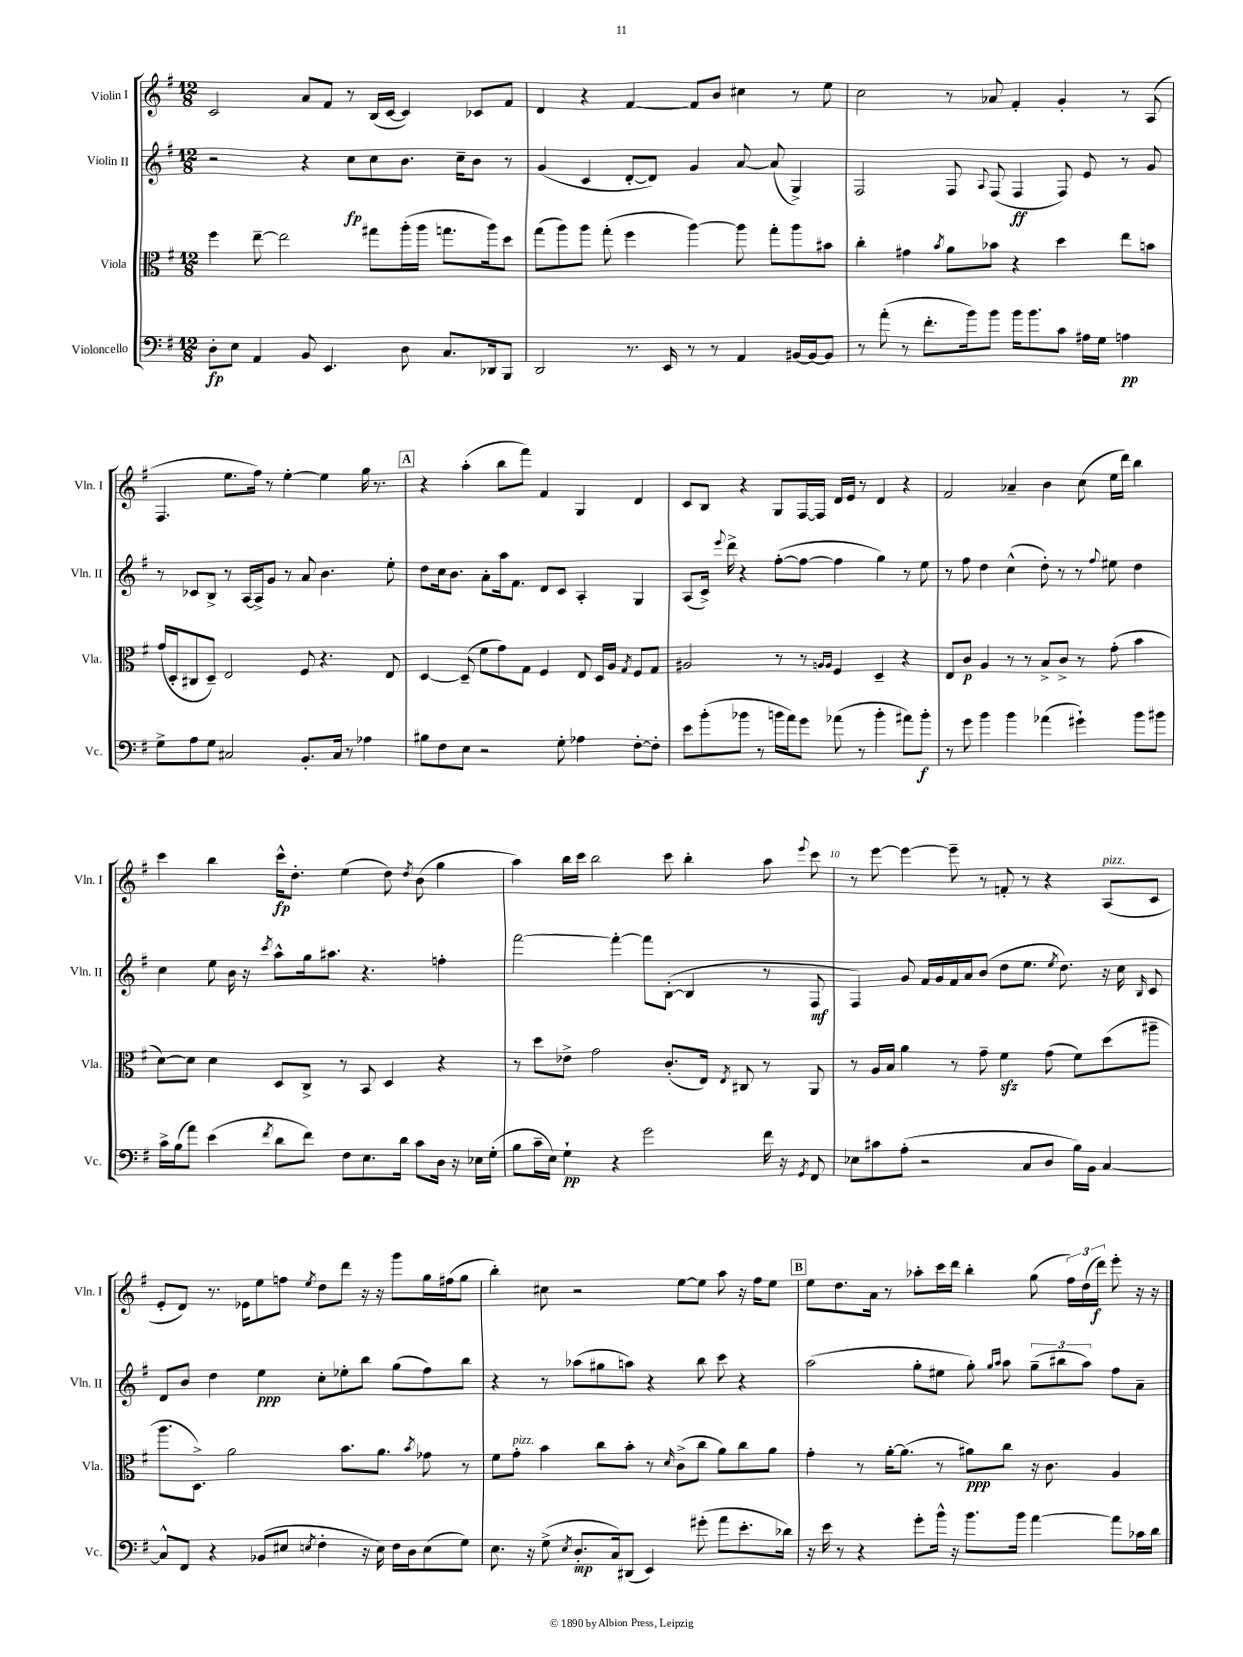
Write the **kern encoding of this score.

**kern	**dynam	**kern	**dynam	**kern	**dynam	**kern	**dynam
*part4	*part4	*part3	*part3	*part2	*part2	*part1	*part1
*staff4	*staff4	*staff3	*staff3	*staff2	*staff2	*staff1	*staff1
*I"Violoncello	*	*I"Viola	*	*I"Violin II	*	*I"Violin I	*
*I'Vc.	*	*I'Vla.	*	*I'Vln. II	*	*I'Vln. I	*
*clefF4	*	*clefC3	*	*clefG2	*	*clefG2	*
*k[f#]	*	*k[f#]	*	*k[f#]	*	*k[f#]	*
*M12/8	*	*M12/8	*	*M12/8	*	*M12/8	*
=1	=1	=1	=1	=1	=1	=1	=1
8D'\L	fp	4ff#\	.	2r	.	2c/	.
8E\J	.	.	.	.	.	.	.
4AA/	.	[8ee~\	.	.	.	.	.
.	.	2ee\]	.	.	.	.	.
8BB/	.	.	.	4r	.	8a/L	.
4.EE/	.	.	.	.	.	8f#/J	.
.	.	.	.	8cc\L	fp	8r	.
.	.	8gg#X\L	.	8cc\	.	(16B/LL	.
.	.	.	.	.	.	[16c/JJ	.
8D\	.	(16aa'\L	.	8.b\J	.	4c/])	.
.	.	16aa\JJ	.	.	.	.	.
8.C/L	.	8.ggn\L	.	.	.	.	.
.	.	.	.	16cc~\KL	.	.	.
.	.	.	.	8b\J	.	8c-X/L	.
16DD-X/k	.	16aa\k)	.	.	.	.	.
8BBB/J	.	8dd\J	.	8r	.	8f#/J	.
=2	=2	=2	=2	=2	=2	=2	=2
2DD/	.	(8gg\L	.	(4g/	.	4d/	.
.	.	8aa\)	.	.	.	.	.
.	.	8aa\J	.	4c/	.	4r	.
.	.	(8gg'\	.	.	.	.	.
8.r	.	4ff#\	.	[8d'/L	.	[4f#/	.
.	.	.	.	8d/J])	.	.	.
16EE/	.	.	.	.	.	.	.
8r	.	[4aa\)	.	4g/	.	8f#/L]	.
8r	.	.	.	.	.	8b/J	.
4AA/	.	8aa\]	.	[8a/	.	4cc#X\	.
.	.	8gg'\L	.	(8a/]	.	.	.
[16BB#X/LL	.	8aa\	.	4G^/)	.	8r	.
16BB#/J_	.	.	.	.	.	.	.
8BB#/J]	.	8b#X\J	.	.	.	8ee\	.
=3	=3	=3	=3	=3	=3	=3	=3
8r	.	4cc'\	.	2F#/	.	2cc\	.
(8a'\	.	.	.	.	.	.	.
8r	.	4g#X\	.	.	.	.	.
8.f#'\L	.	.	.	.	.	.	.
.	.	8qb/	.	.	.	.	.
.	.	8a\L	.	8F#/	.	8r	.
16b\k)	.	.	.	.	.	.	.
.	.	.	.	8qqA/	.	.	.
8b\J	.	8b-X\J	.	(8F#/	.	8a-X/	.
16b\KL	.	4r	.	4F#/	ff	4f#'/	.
8.b\	.	.	.	.	.	.	.
8c\J	.	4dd\	.	8F#/)	.	4g'/	.
16A#X\LL	.	.	.	8e/	.	.	.
16G\JJ	.	.	.	.	.	.	.
4An\	pp	8ee\L	.	8r	.	8r	.
.	.	8bn\J	.	8g/	.	(8A/	.
!!LO:LB:g=z
=4	=4	=4	=4	=4	=4	=4	=4
8G^\L	.	(16g/LL	.	8r	.	4.F#/	.
.	.	16D'/J	.	.	.	.	.
8A\	.	8C#X/	.	8c-X/L	.	.	.
8G\J	.	8D~/J)	.	8B^/J	.	.	.
2C#X/	.	2E/	.	8r	.	8.ee\L	.
.	.	.	.	[16A/LL	.	.	.
.	.	.	.	16A^/J]	.	16ff#\Jk)	.
.	.	.	.	8g/J	.	8r	.
.	.	.	.	8r	.	[4ee'\	.
8.BB'/L	.	8F#/	.	8a/	.	.	.
.	.	4.r	.	4.b\	.	4ee\]	.
16C#/Jk	.	.	.	.	.	.	.
8r	.	.	.	.	.	.	.
4A-X\	.	.	.	.	.	16gg\	.
.	.	.	.	.	.	8.r	.
.	.	8E/	.	8ee'\	.	.	.
!!LO:REH:place=s1:t=A
=5	=5	=5	=5	=5	=5	=5	=5
8B#X\L	.	[4D/	.	8dd\L	.	4r	.
8F#\	.	.	.	16cc\k	.	.	.
.	.	.	.	8.b\J	.	.	.
8E\J	.	(8D~/]	.	.	.	(4aa'\	.
2r	.	8f#\L	.	8a'\L	.	.	.
.	.	8g\)	.	16aa\k	.	8bb\L	.
.	.	.	.	8.f#\J	.	.	.
.	.	8G\J	.	.	.	8fff#\J)	.
.	.	4F#/	.	8d/L	.	4f#/	.
8G'\	.	.	.	8c/J	.	.	.
4A-X\	.	8E/	.	4A'/	.	4G/	.
.	.	16D/LL	.	.	.	.	.
.	.	16A/JJ	.	.	.	.	.
.	.	8qG/	.	.	.	.	.
[8F#'\L	.	8F#/L	.	4G/	.	4d/	.
8F#'\J]	.	8G/J	.	.	.	.	.
=6	=6	=6	=6	=6	=6	=6	=6
8e\L	.	2A#X/	.	(8A/L	.	8c/L	.
(8b'\	.	.	.	16c^/Jk)	.	8B/J	.
.	.	.	.	8qqeee/	.	.	.
.	.	.	.	16ddd^\	.	.	.
8b-X\J	.	.	.	4r	.	4r	.
8r	.	.	.	.	.	.	.
16bn\LL	.	8r	.	([8ff#'\L	.	8G/L	.
16a\J)	.	.	.	.	.	.	.
8g\J	.	8r	.	8ff#\J_	.	[16F#/L	.
.	.	.	.	.	.	16F#/JJ]	.
.	.	16qqAn/LL	.	.	.	.	.
.	.	16qqA/JJ	.	.	.	.	.
(8a-X\	.	4F#/	.	4ff#\]	.	16d/LL	.
.	.	.	.	.	.	16e/JJ	.
8r	.	.	.	.	.	8r	.
4b'\	.	4D~/	.	4gg\)	.	4d/	.
8a#X\L)	.	4r	.	8r	.	4r	.
8b'\J	f	.	.	8ee\	.	.	.
=7	=7	=7	=7	=7	=7	=7	=7
8r	.	8E/L	.	8r	.	2f#/	.
8g\	.	8c/J	p	8ff#\	.	.	.
4b\	.	4A/	.	4dd\	.	.	.
4b\	.	8r	.	(4cc^^\	.	4a-X~/	.
.	.	8r	.	.	.	.	.
(4a-X\	.	8B^/L	.	8dd'\)	.	4b\	.
.	.	8c^/J	.	8r	.	.	.
4g#X`\)	.	8r	.	8r	.	(8cc\	.
.	.	.	.	8qqff#/	.	.	.
.	.	(8g'\	.	8ee#X\	.	16ee\LL	.
.	.	.	.	.	.	16ddd\JJ)	.
8b\L	.	4b\	.	4dd\	.	4bb\	.
8b#X\J	.	.	.	.	.	.	.
!!LO:LB:g=z
=8	=8	=8	=8	=8	=8	=8	=8
16c^\LL	.	[8d\L)	.	4cc\	.	4ccc\	.
(16B\J	.	.	.	.	.	.	.
8a\J)	.	8d\J]	.	.	.	.	.
(4e\	.	4d\	.	8ee\	.	4bb\	.
.	.	.	.	16b\	.	.	.
.	.	.	.	16r	.	.	.
8qf#/	.	.	.	8qccc/	.	.	.
8d\L	.	8D/L	.	8aa^^\L	.	16ccc^^\KL	fp
.	.	.	.	.	.	8.dd'\J	.
8f#\J)	.	8C^/J	.	16gg\k	.	.	.
.	.	.	.	8.aa#X\J	.	.	.
8F#\L	.	8r	.	.	.	(4ee\	.
8.E\	.	8BB/	.	4.r	.	.	.
.	.	4D/	.	.	.	8dd\)	.
16d\Jk	.	.	.	.	.	.	.
.	.	.	.	.	.	8qdd/	.
8c\L	.	.	.	.	.	(8b\	.
16D\Jk	.	4r	.	4ffn'\	.	4gg\	.
16r	.	.	.	.	.	.	.
16E-X\LL	.	.	.	.	.	.	.
(16G'\JJ	.	.	.	.	.	.	.
=9	=9	=9	=9	=9	=9	=9	=9
8B\L	.	8r	.	[2fff#\	.	4aa\)	.
16c~\L	.	8dd\L	.	.	.	.	.
16E\JJ)	.	.	.	.	.	.	.
4G`\	pp	8e-X^\J	.	.	.	16bb\LL	.
.	.	.	.	.	.	16ccc\JJ	.
.	.	2g\	.	.	.	2bb\	.
4r	.	.	.	4fff#'\_	.	.	.
2g\	.	.	.	8fff#\L]	.	.	.
.	.	(8.c'/L	.	([8B'\J	.	8ccc\	.
.	.	.	.	4B/]	.	4bb'\	.
.	.	16E/Jk)	.	.	.	.	.
.	.	8qE/	.	.	.	.	.
.	.	8C#X/	.	.	.	.	.
16f#\	.	8r	.	8r	.	8aa\	.
16r	.	.	.	.	.	.	.
8qGG/	.	.	.	.	.	8qqeee/	.
8FF#/	.	8AA/	.	8F#/	mf	8ccc\	.
=10	=10	=10	=10	=10	=10	=10	=10
8E-X\L	.	8r	.	4F#/)	.	8r	.
8c#X\	.	16A/LL	.	.	.	[8eee\	.
.	.	16B/JJ	.	.	.	.	.
(8A'\J	.	4a\	.	8g/	.	4eee\_	.
2r	.	.	.	16f#/LL	.	.	.
.	.	.	.	16g/	.	.	.
.	.	8r	.	16f#/	.	8eee~\]	.
.	.	.	.	16a/J	.	.	.
.	.	8g~\	.	(8b/J	.	8r	.
.	.	4f#zz\	.	8dd\L	.	8fn'/	.
8C/L	.	.	.	8.ee\J	.	8r	.
8D/J	.	(8g\	.	.	.	4r	.
.	.	.	.	8qee/	.	.	.
.	.	.	.	8.dd\)	.	.	.
16B\LL)	.	8f#\L)	.	.	.	.	.
16BB\JJ	.	.	.	.	.	.	.
!	!	!	!	!	!	!LO:TX:a:i:t=pizz.	!
[4C/	.	(8dd\	.	16r	.	(8A/L	.
.	.	.	.	16cc\	.	.	.
.	.	.	.	16qqB/	.	.	.
.	.	8aa#X~\J	.	8c/	.	8c/J	.
!!LO:LB:g=z
=11	=11	=11	=11	=11	=11	=11	=11
8C^^/L]	.	8.aa\L	.	8d/L	.	8e'/L	.
8FF#/J	.	.	.	8b/J	.	8d/J)	.
.	.	8.D^\J)	.	.	.	.	.
4r	.	.	.	4dd\	.	8.r	.
.	.	2a\	.	.	.	.	.
.	.	.	.	.	.	16e-X\KL	.
(8BB-X/L	.	.	.	4ee\	ppp	8ee\	.
8E#X/J	.	.	.	.	.	8ffn\J	.
8qEn/	.	.	.	.	.	8qee/	.
4F#'\	.	.	.	8cc'\L	.	8dd\L	.
.	.	8.b\L	.	8ee-X'\	.	8ddd\J	.
16r	.	.	.	8bb\J	.	16r	.
16E\)	.	8.a\J	.	.	.	16r	.
16F#\LL	.	.	.	(8gg\L	.	8ggg\L	.
16D\J	.	.	.	.	.	.	.
.	.	8qb/	.	.	.	.	.
(8E\	.	8g-X\	.	8ff#\)	.	16gg\L	.
.	.	.	.	.	.	(16ff#X\J	.
8G\J)	.	8r	.	8bb\J	.	8gg\J	.
=12	=12	=12	=12	=12	=12	=12	=12
8.E\	.	8f#\L	.	4r	.	4bb'\)	.
!	!	!LO:TX:a:i:t=pizz.	!	!	!	!	!
.	.	8g'\J	.	.	.	.	.
16r	.	.	.	.	.	.	.
(8G^\	.	4b\	.	8r	.	8cc#X\	.
8qE/	.	.	.	.	.	.	.
8.D'/L	mp	.	.	(8aa-X\L	.	2r	.
.	.	8cc\L	.	8gg#X\	.	.	.
16C/k)	.	.	.	.	.	.	.
(8DD#X/J	.	8b'\J	.	8aan\J)	.	.	.
4EE/)	.	8r	.	4r	.	.	.
.	.	16qqd/	.	.	.	.	.
.	.	(8c^\L	.	.	.	[8ee\L	.
(8g#X'\	.	8cc\J	.	8bb\	.	8ee\J]	.
8a\L	.	8a\L)	.	8ccc\	.	8aa\	.
8.e'\	.	8cc\	.	4r	.	16r	.
.	.	.	.	.	.	16ff#\KL	.
.	.	8a\J	.	.	.	8ee\J	.
16d-X\Jk)	.	.	.	.	.	.	.
!!LO:REH:place=s1:t=B
=13	=13	=13	=13	=13	=13	=13	=13
16r	.	4g'\	.	(2aa\	.	8ee\L	.
16e\	.	.	.	.	.	.	.
8r	.	.	.	.	.	8.dd\	.
4r	.	8r	.	.	.	.	.
.	.	.	.	.	.	16a\Jk	.
.	.	[16a'\KL	.	.	.	8r	.
.	.	(8.a\J]	.	.	.	.	.
8g'\L	.	.	.	8gg'\L	.	8aa-X'\L	.
16b^^\Jk	.	8r	.	8ee#X\J	.	16ccc\L	.
16r	.	.	.	.	.	16ddd\JJ	.
8.b\L	.	8a#X\L)	ppp	8gg'\)	.	4bb'\	.
.	.	.	.	16qqgg/LL	.	.	.
.	.	.	.	16qqaa/JJ	.	.	.
.	.	8cc\J	.	8aa\	.	.	.
16b\Jk	.	.	.	.	.	.	.
[4a\	.	16r	.	(12gg~\L	.	(8gg\	.
.	.	8.c\	.	.	.	.	.
.	.	.	.	12bb#X\	.	.	.
.	.	.	.	.	.	24ff#\LL)	.
.	.	.	.	12aa\J)	.	(24dd\	.
.	.	.	.	.	.	24ddd\JJ)	f
8a\L]	.	4A/	.	8ff#\L	.	8eee'\	.
16c-X\L	.	.	.	8a~\J	.	16r	.
16d\JJ	.	.	.	.	.	16r	.
==	==	==	==	==	==	==	==
*-	*-	*-	*-	*-	*-	*-	*-
